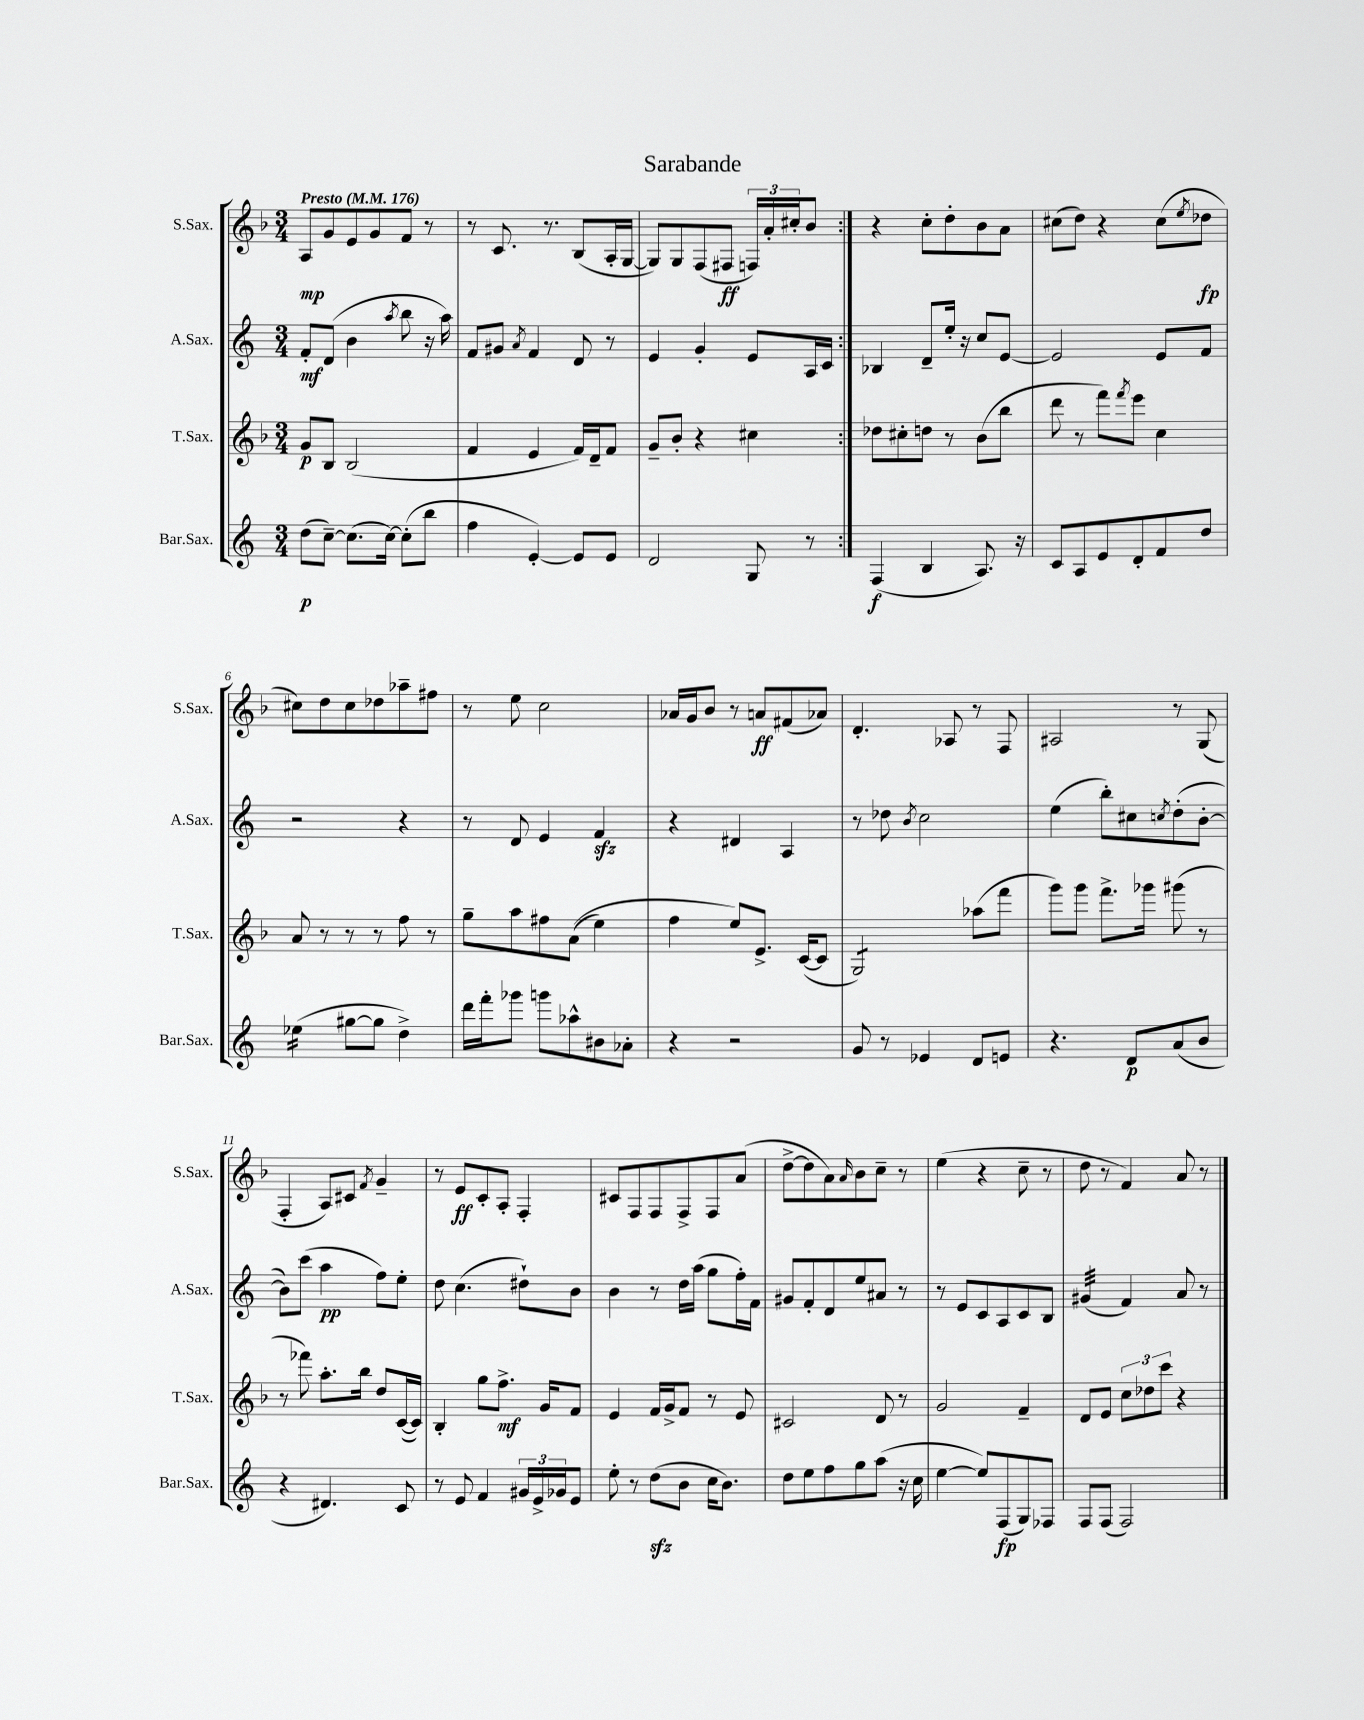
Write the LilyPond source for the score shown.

\header { title = "Sarabande" }
<<
\new StaffGroup <<
\new Staff = "s0" \with { instrumentName = "S.Sax." shortInstrumentName = "S.Sax." } {
    \clef treble \key f \major \numericTimeSignature \time 3/4 \tempo "Presto" 4 = 176
    \repeat volta 2 { a8\mp g'8 e'8 g'8 f'8 r8 |
    r8 c'8. r8. bes8( a16-. g16~ |
    g8) g8 f8( fis8\ff \tuplet 3/2 { f16) a'16-. cis''16-. } bes'8 | }
    r4 c''8-. d''8-. bes'8 a'8 |
    cis''8( d''8) r4 cis''8( \acciaccatura { e''8 } des''8\fp |
    cis''8) d''8 cis''8 des''8 aes''8-- fis''8 |
    r8 e''8 c''2 |
    aes'16 g'16 bes'8 r8 a'8\ff fis'8( aes'8) |
    d'4.-. aes8 r8 f8 |
    ais2 r8 g8( |
    f4-. a8) cis'8 \acciaccatura { f'8 } g'4-- |
    r8 e'8\ff c'8-. a8-. f4-. |
    cis'8 f8 f8 f8-> f8 a'8( |
    d''8~-> d''8 a'8) \grace { a'16 } bes'8 c''8-- r8 |
    e''4( r4 c''8-- r8 |
    d''8 r8 f'4) a'8 r8 \bar "|." |
}
\new Staff = "s1" \with { instrumentName = "A.Sax." shortInstrumentName = "A.Sax." } {
    \clef treble \key c \major \numericTimeSignature \time 3/4
    \repeat volta 2 { f'8-.\mf d'8( b'4 \acciaccatura { a''8 } b''8 r16 a''16) |
    f'8 gis'8 \acciaccatura { a'8 } f'4 d'8 r8 |
    e'4 g'4-. e'8 a16 c'16 | }
    bes4 d'8-- e''16-. r16 c''8 e'8~ |
    e'2 e'8 f'8 |
    r2 r4 |
    r8 d'8 e'4 f'4\sfz |
    r4 dis'4 a4 |
    r8 des''8 \acciaccatura { b'8 } c''2 |
    e''4( b''8-.) cis''8 \acciaccatura { c''8 } d''8-.( b'8~-. |
    b'8) c'''8( a''4\pp f''8) e''8-. |
    d''8 c''4.( dis''8-!) b'8 |
    b'4 r8 d''16 a''16( g''8 f''16-.) f'16 |
    gis'8 f'8-. d'8 e''8 ais'8 r8 |
    r8 e'8 c'8 a8 c'8 b8 |
    gis'4:32( f'4) a'8 r8 \bar "|." |
}
\new Staff = "s2" \with { instrumentName = "T.Sax." shortInstrumentName = "T.Sax." } {
    \clef treble \key f \major \numericTimeSignature \time 3/4
    \repeat volta 2 { g'8\p bes8 bes2( |
    f'4 e'4 f'16) d'16-- f'8 |
    g'8-- bes'8-. r4 cis''4 | }
    des''8 cis''8-. d''8 r8 bes'8( bes''8 |
    d'''8 r8 f'''8) \acciaccatura { f'''8 } e'''8 c''4 |
    a'8 r8 r8 r8 f''8 r8 |
    g''8-- a''8 fis''8 a'8(\( e''4) |
    f''4 e''8\) e'8.-> c'16~( c'8 |
    g2:8) aes''8( f'''8 |
    g'''8) g'''8 f'''8.-> ges'''16 gis'''8( r8 |
    r8 fes'''8) a''8.-. bes''16 d''8 c'16~( c'16) |
    bes4-. g''8 f''8.->\mf g'16 f'8 |
    e'4 f'16 g'16-> f'8 r8 e'8 |
    cis'2 d'8 r8 |
    g'2 f'4-- |
    d'8 e'8 \tuplet 3/2 { c''8 des''8 c'''8 } r4 \bar "|." |
}
\new Staff = "s3" \with { instrumentName = "Bar.Sax." shortInstrumentName = "Bar.Sax." } {
    \clef treble \key c \major \numericTimeSignature \time 3/4
    \repeat volta 2 { d''8\p( c''8~--) c''8.( c''16~) c''8-.( b''8 |
    f''4 e'4~-.) e'8 e'8 |
    d'2 g8 r8 | }
    f4\f( b4 a8.) r16 |
    c'8 a8 e'8 d'8-. f'8 d''8 |
    ees''4:16( gis''8~ gis''8 d''4->) |
    d'''16 f'''16-. ges'''8 g'''8 aes''8-^ bis'8 aes'8-. |
    r4 r2 |
    g'8 r8 ees'4 d'8 e'8 |
    r4. d'8\p a'8( b'8 |
    r4 dis'4.) c'8 |
    r8 e'8 f'4 \tuplet 3/2 { gis'16 e'16-> ges'16 } e'8 |
    e''8-. r8 d''8\sfz( b'8 c''16 b'8.) |
    d''8 e''8 f''8 g''8 a''8( r16 c''16 |
    e''4~ e''8) f8\fp( g8) fes8 |
    f8 f8( f2) \bar "|." |
}
>>
>>
